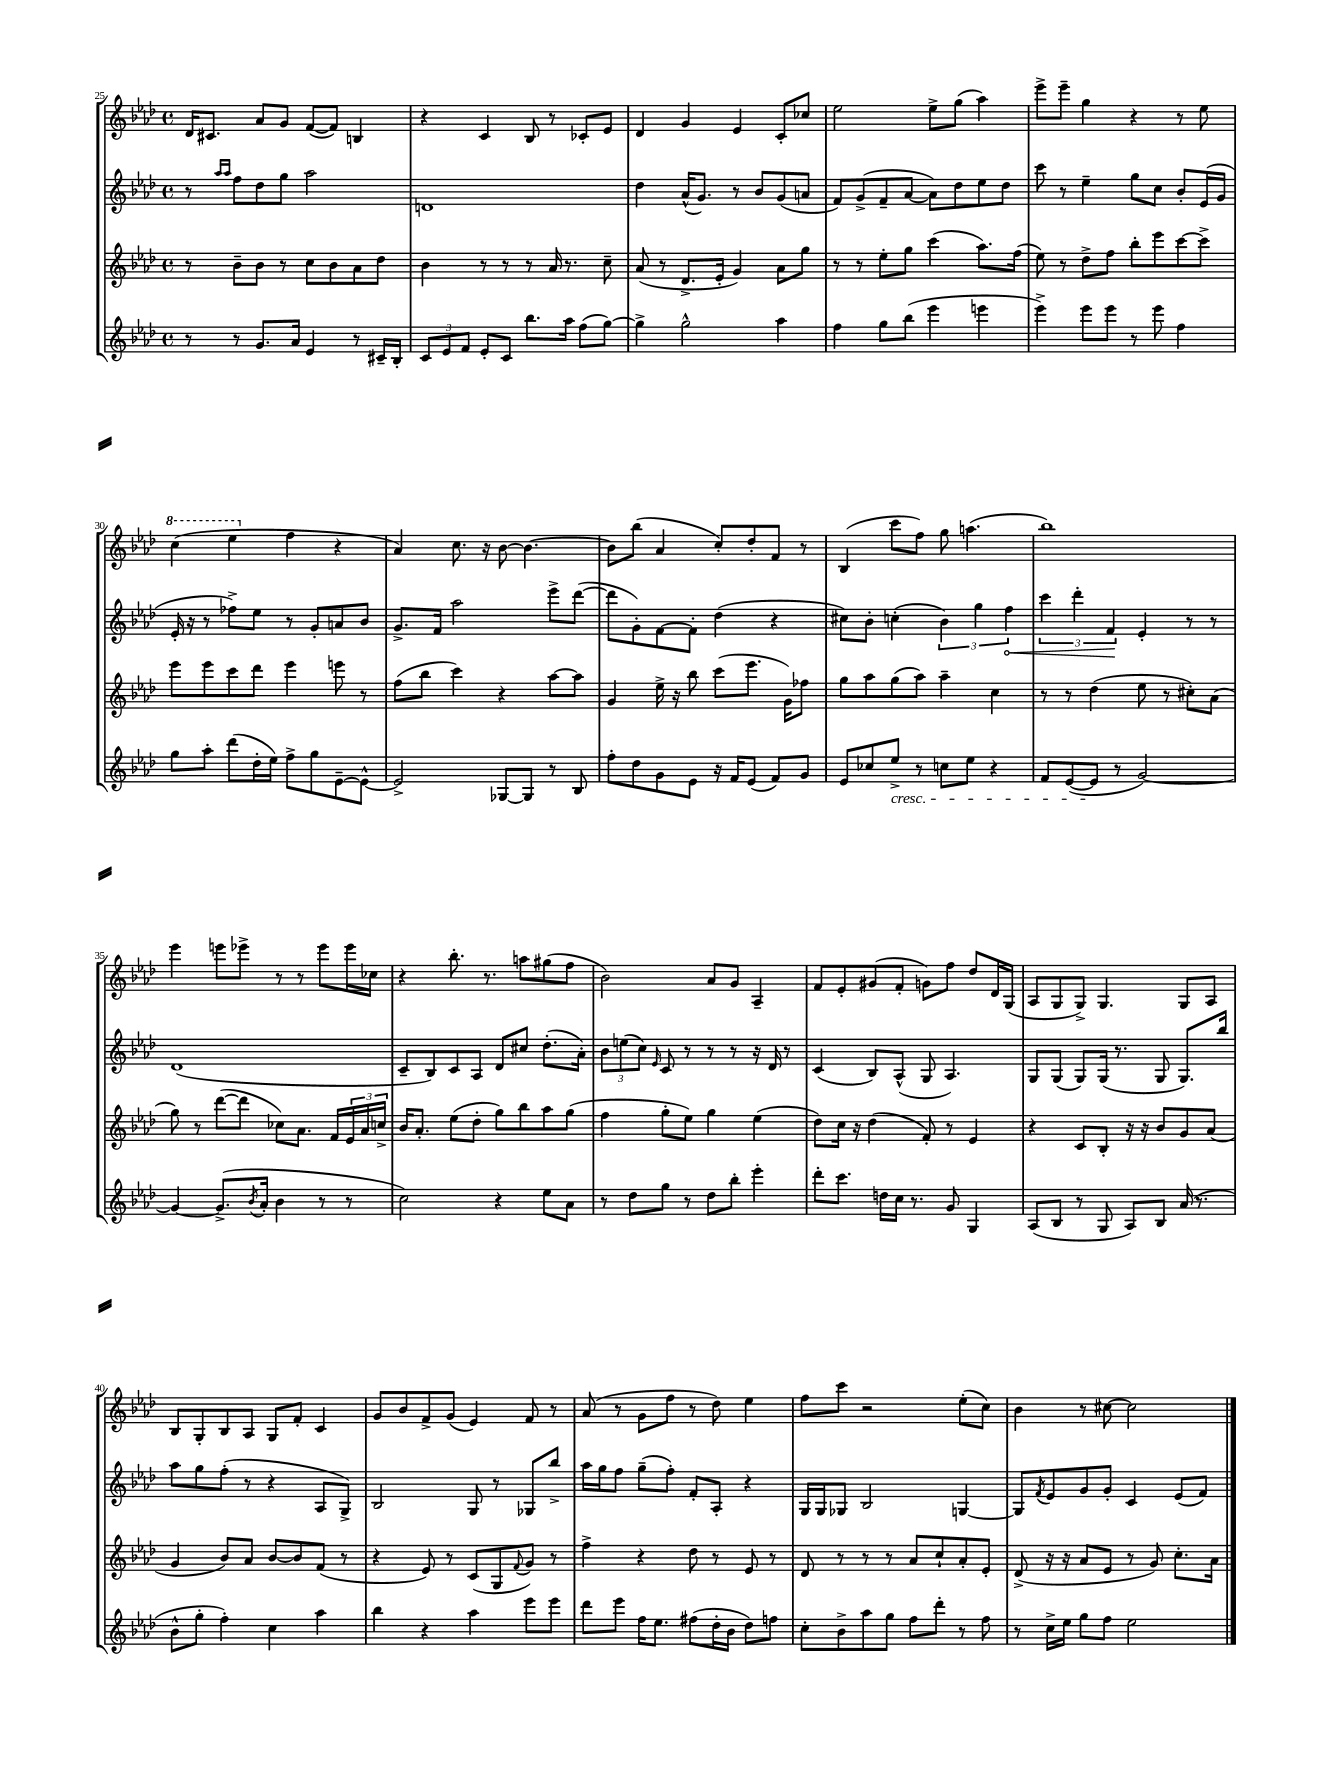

**kern	**kern	**kern	**dynam	**kern
*part4	*part3	*part2	*part2	*part1
*staff4	*staff3	*staff2	*staff2	*staff1
*clefG2	*clefG2	*clefG2	*	*clefG2
*k[b-e-a-d-]	*k[b-e-a-d-]	*k[b-e-a-d-]	*	*k[b-e-a-d-]
*M4/4	*M4/4	*M4/4	*	*M4/4
*met(c)	*met(c)	*met(c)	*	*met(c)
=25	=25	=25	=25	=25
8r	8r	8r	.	16d-/KL
.	.	.	.	8.c#X/J
.	.	16qqaa-/LL	.	.
.	.	16qqaa-/JJ	.	.
8r	8b-~\L	8ff\L	.	.
8.g/L	8b-\J	8dd-\	.	8a-/L
.	8r	8gg\J	.	8g/J
16a-/Jk	.	.	.	.
4e-/	8cc\L	2aa-\	.	([8f/L
.	8b-\	.	.	8f/J])
8r	8a-\	.	.	4Bn/
16c#X~/LL	8dd-\J	.	.	.
16B-'/JJ	.	.	.	.
=26	=26	=26	=26	=26
12c/L	4b-\	1dn	.	4r
12e-/	.	.	.	.
12f/J	.	.	.	.
8e-'/L	8r	.	.	4c/
8c/J	8r	.	.	.
8.bb-\L	8r	.	.	8B-/
.	16a-/	.	.	8r
16aa-\Jk	8.r	.	.	.
(8ff\L	.	.	.	8c-X'/L
[8gg\J)	8cc~\	.	.	8e-/J
=27	=27	=27	=27	=27
4gg^\]	(8a-/	4dd-\	.	4d-/
.	8r	.	.	.
2gg^^\	8.d-^/L	(16a-^^/KL	.	4g/
.	.	8.g/J)	.	.
.	16e-'/Jk	.	.	.
.	4g/)	8r	.	4e-/
.	.	8b-/L	.	.
4aa-\	8a-\L	(8g/	.	8c'/L
.	8gg\J	8an/J	.	8cc-X/J
=28	=28	=28	=28	=28
4ff\	8r	8f/L)	.	2ee-\
.	8r	(8g^/	.	.
8gg\L	8ee-'\L	8f~/	.	.
(8bb-\J	8gg\J	[8a-/J	.	.
4eee-\	(4ccc\	8a-\L])	.	8ee-^\L
.	.	8dd-\	.	(8gg\J
4eeen\	8.aa-\L)	8ee-\	.	4aa-\)
.	.	8dd-\J	.	.
.	(16ff\Jk	.	.	.
=29	=29	=29	=29	=29
4eee-^\)	8ee-\)	8ccc\	.	8eee-^\L
.	8r	8r	.	8eee-~\J
8eee-\L	8dd-^\L	4ee-~\	.	4gg\
8eee-\J	8ff\J	.	.	.
8r	8bb-'\L	8gg\L	.	4r
8eee-\	8eee-\	8cc\J	.	.
4ff\	[8ccc\	8b-'/L	.	8r
.	8ccc^\J]	(16e-/L	.	8ee-\
.	.	16g/JJ	.	.
!!LO:LB:g=z
=30	=30	=30	=30	=30
*	*	*	*	*8va
8gg\L	8eee-\L	16e-'/	.	(4ccc\
.	.	16r	.	.
8aa-'\J	8eee-\	8r	.	.
(8ddd-\L	8ccc\	8ff-X^\L)	.	4eee-\
16dd-'\L	8ddd-\J	8ee-\J	.	.
16ee-\JJ)	.	.	.	.
*	*	*	*	*X8va
8ff^\L	4eee-\	8r	.	4ff\
8gg\	.	8g'/L	.	.
[8e-~\	8eeen\	8an/	.	4r
8e-^^\J_	8r	8b-/J	.	.
=31	=31	=31	=31	=31
2e-^/]	(8ff\L	8.g^/L	.	4a-/)
.	8bb-\J	.	.	.
.	.	16f/Jk	.	.
.	4ccc\)	2aa-\	.	8.cc\
.	.	.	.	16r
[8G-X/L	4r	.	.	[8b-\
8G-/J]	.	.	.	4.b-\_
8r	[8aa-\L	8eee-^\L	.	.
8B-/	8aa-\J]	([8ddd-\J	.	.
=32	=32	=32	=32	=32
8ff'\L	4g/	8ddd-\L]	.	8b-\L]
8dd-\	.	8g'\)	.	(8bb-\J
8g\	16ee-^\	[8f\	.	4a-/
.	16r	.	.	.
8e-\J	8bb-\	8f'\J]	.	.
16r	(8ccc\L	(4dd-\	.	8cc'/L)
16f/KL	.	.	.	.
(8e-/J	8.eee-\J	.	.	8dd-'/
8f/L)	.	4r	.	8f/J
.	16g\KL)	.	.	.
8g/J	8ff-X\J	.	.	8r
=33	=33	=33	=33	=33
8e-/L	8gg\L	8cc#X\L)	.	(4B-/
8cc-X/	8aa-\	8b-'\J	.	.
!LO:TX:b:i:t=cresc.	!	!	!	!
8ee-^/J	(8gg\	(4ccn'\	.	8ccc\L
8r	8aa-\J)	.	.	8ff\J)
8ccn\L	4aa-~\	6b-\)	.	8gg\
8ee-\J	.	.	.	(4.aan\
.	.	6gg\	.	.
4r	4cc\	.	.	.
!	!	!	!LO:HP:b	!
.	.	6ff\	<	.
=34	=34	=34	=34	=34
8f/L	8r	6ccc\	.	1bb-)
([8e-/	8r	.	.	.
.	.	6ddd-'\	.	.
8e-/J]	(4dd-\	.	.	.
.	.	6f/	.	.
8r	.	.	.	.
[2g/)	8ee-\	4e-'/	[	.
.	8r	.	.	.
.	8cc#X'\L)	8r	.	.
.	(8a-\J	8r	.	.
!!LO:LB:g=z
=35	=35	=35	=35	=35
4g/_	8gg\)	(1d-	.	4eee-\
.	8r	.	.	.
(8.g^/L]	([8ddd-\L	.	.	8eeen\L
.	8ddd-\J]	.	.	8eee-X^\J
8qb-/	.	.	.	.
16a-'/Jk	.	.	.	.
4b-\	8cc-X\L)	.	.	8r
.	8.a-\J	.	.	8r
8r	.	.	.	8eee-\L
.	16f/LL	.	.	.
8r	24e-/	.	.	16eee-\L
.	24a-/	.	.	.
.	.	.	.	16cc-X\JJ
.	24ccn^/JJ	.	.	.
=36	=36	=36	=36	=36
2cc\)	16b-/KL	8c~/L	.	4r
.	8.a-'/J	.	.	.
.	.	8B-/)	.	.
.	(8ee-\L	8c/	.	8.bb-'\
.	8dd-'\J	8A-/J	.	.
.	.	.	.	8.r
4r	8gg\L)	8d-/L	.	.
.	8bb-\	8cc#X/J	.	8aan\L
8ee-\L	8aa-\	(8.dd-'\L	.	(8gg#X\
8a-\J	(8gg\J	.	.	8ff\J
.	.	16a-'\Jk)	.	.
=37	=37	=37	=37	=37
8r	4ff\	12b-\L	.	2b-\)
.	.	(12een\	.	.
8dd-\L	.	.	.	.
.	.	12cc\J)	.	.
.	.	16qqe-/	.	.
8gg\J	8gg'\L	8c/	.	.
8r	8ee-\J)	8r	.	.
8dd-\L	4gg\	8r	.	8a-/L
8bb-'\J	.	8r	.	8g/J
4eee-'\	(4ee-\	16r	.	4A-~/
.	.	16d-/	.	.
.	.	8r	.	.
=38	=38	=38	=38	=38
8ddd-'\L	8dd-\L)	(4c/	.	8f/L
8.ccc\J	16cc\Jk	.	.	8e-'/
.	16r	.	.	.
.	(4dd-\	8B-/L)	.	(8g#X/
16ddn\LL	.	.	.	.
16cc\JJ	.	(8A-^^/J	.	8f'/J
8.r	.	.	.	.
.	8f'/)	8G/	.	8gn\L)
8g/	8r	4.A-/)	.	8ff\J
4G/	4e-/	.	.	8dd-/L
.	.	.	.	16d-/L
.	.	.	.	(16G/JJ
=39	=39	=39	=39	=39
(8A-/L	4r	8G/L	.	8A-/L
8B-/J	.	(8G/J	.	8G/
8r	8c/L	8G/L)	.	8G^/J)
8G/	8B-'/J	(16G/Jk	.	4.G/
.	.	8.r	.	.
8A-/L)	16r	.	.	.
.	16r	.	.	.
8B-/J	8b-/L	8G/	.	.
(16a-/	8g/	8.G/L)	.	8G/L
8.r	.	.	.	.
.	(8a-/J	.	.	8A-/J
.	.	16bb-/Jk	.	.
!!LO:LB:g=z
=40	=40	=40	=40	=40
8b-^^\L	4g/	8aa-\L	.	8B-/L
8gg'\J	.	8gg\	.	8G'/
4ff'\)	8b-/L)	(8ff'\J	.	8B-/
.	8a-/J	8r	.	8A-/J
4cc\	[8b-/L	4r	.	8G/L
.	8b-/]	.	.	8f'/J
4aa-\	(8f/J	8A-/L	.	4c/
.	8r	8G^/J)	.	.
=41	=41	=41	=41	=41
4bb-\	4r	2B-/	.	8g/L
.	.	.	.	8b-/
4r	8e-/)	.	.	8f^/
.	8r	.	.	(8g/J
4aa-\	(8c/L	8G/	.	4e-/)
.	8G/	8r	.	.
.	8qqf/	.	.	.
8eee-\L	8g/J)	8G-X/L	.	8f/
8eee-\J	8r	8bb-^/J	.	8r
=42	=42	=42	=42	=42
8ddd-\L	4ff^\	16aa-\LL	.	(8a-/
.	.	16gg\J	.	.
8eee-\J	.	8ff\J	.	8r
16ff\KL	4r	(8gg~\L	.	8g\L
8.ee-\J	.	.	.	.
.	.	8ff'\J)	.	8ff\J
(8ff#X\L	8dd-\	8f'/L	.	8r
16dd-'\L	8r	8A-'/J	.	8dd-\)
16b-\JJ	.	.	.	.
8dd-\L)	8e-/	4r	.	4ee-\
8ffn\J	8r	.	.	.
=43	=43	=43	=43	=43
8cc'\L	8d-/	16G/LL	.	8ff\L
.	.	16G/J	.	.
8b-^\	8r	8G-X/J	.	8ccc\J
8aa-\	8r	2B-/	.	2r
8gg\J	8r	.	.	.
8ff\L	8a-/L	.	.	.
8ddd-'\J	8cc`/	.	.	.
8r	8a-'/	[4Gn/	.	(8ee-'\L
8ff\	8e-'/J	.	.	8cc\J)
=44	=44	=44	=44	=44
8r	(8d-^/	8G/L]	.	4b-\
.	.	8qf/	.	.
16cc^\LL	16r	8e-/	.	.
16ee-\JJ	16r	.	.	.
8gg\L	8a-/L	8g/	.	8r
8ff\J	8e-/J	8g'/J	.	[8cc#X\
2ee-\	8r	4c/	.	2cc#\]
.	8g/)	.	.	.
.	8.cc'\L	(8e-/L	.	.
.	.	8f/J)	.	.
.	16a-\Jk	.	.	.
==	==	==	==	==
*-	*-	*-	*-	*-
